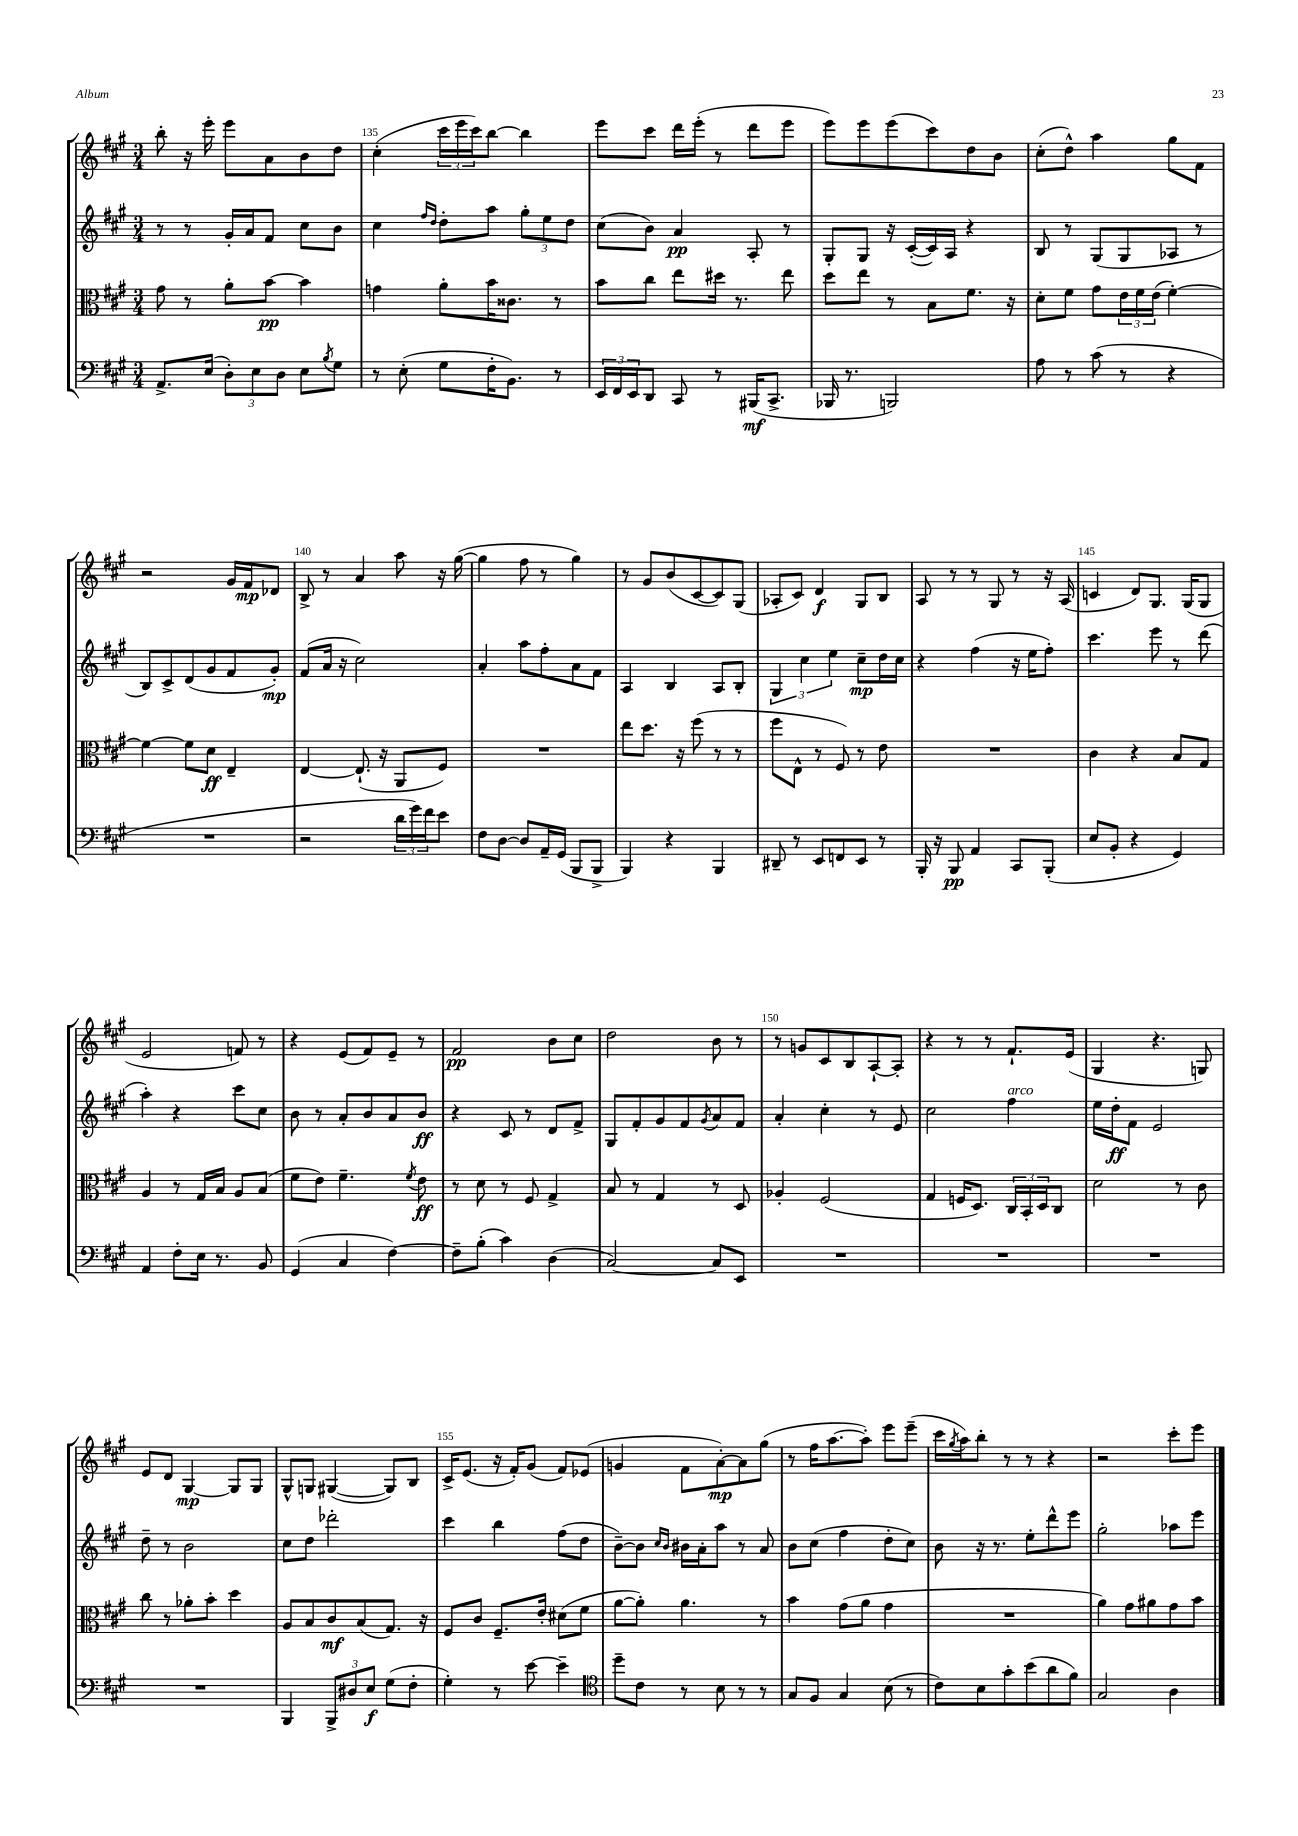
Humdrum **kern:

**kern	**kern	**kern	**kern
*staff4	*staff3	*staff2	*staff1
*clefF4	*clefC3	*clefG2	*clefG2
*k[f#c#g#]	*k[f#c#g#]	*k[f#c#g#]	*k[f#c#g#]
*M3/4	*M3/4	*M3/4	*M3/4
8.AA^	8g#	8r	8bb'
.	8r	8r	16r
(16E	.	.	16eee'
12D')	8a'	16g#'	8eee
.	.	16a	.
12E	.	.	.
.	[8b	8f#	8a
12D	.	.	.
8E	4b]	8cc#	8b
8qB	.	.	.
8G#	.	8b	8dd
=	=	=	=
8r	4g	4cc#	(4cc#'
(8E'	.	.	.
.	.	16qqff#	.
.	.	16qqdd	.
8G#	8a'	8dd'	24ccc#
.	.	.	24eee
.	.	.	24ccc#)
16F#'	16b	8aa	[8bb
8.BB)	8.c##	.	.
.	.	12gg#'	4bb]
.	.	12ee	.
8r	8r	.	.
.	.	12dd	.
=	=	=	=
24EE	8b	(8cc#	8eee
24FF#	.	.	.
24EE	.	.	.
8DD	8cc#	8b)	8ccc#
8CC#	8ee	4a	16ddd
.	.	.	(16eee'
8r	16dd#	.	8r
.	8.r	.	.
(16BBB#	.	8A'	8ddd
8.CC#^	.	.	.
.	8ee	8r	8eee
=	=	=	=
16BBB-	8dd	8G#'	8eee)
8.r	.	.	.
.	8ee	8G#	8eee
2BBB)	8r	16r	(8eee
.	.	([16c#'	.
.	8B	16c#])	8ccc#)
.	.	16A	.
.	8.f#	4r	8dd
.	.	.	8b
.	16r	.	.
=	=	=	=
8A	8d'	8B	(8cc#'
8r	8f#	8r	8dd^^)
(8c#	8g#	(8G#	4aa
8r	24e	8G#	.
.	24f#	.	.
.	(24e	.	.
4r	[4f#')	8A-	8gg#
.	.	8r	8f#
=	=	=	=
2.r	4f#_	8B)	2r
.	.	8c#^	.
.	8f#]	(8d	.
.	8d	8g#	.
.	4E~	8f#	16g#
.	.	.	16f#
.	.	8g#')	8d-
=	=	=	=
2r	[4E	(8f#	8B^
.	.	16a	8r
.	.	16r	.
.	(8.E`]	2cc#)	4a
.	16r	.	.
24d	8AA	.	8aa
24g#)	.	.	.
24f#	.	.	.
8e	8F#)	.	16r
.	.	.	([16gg#
=	=	=	=
8F#	2.r	4a'	4gg#]
[8D	.	.	.
8D]	.	8aa	8ff#
16AA~	.	8ff#'	8r
(16GG#	.	.	.
8BBB	.	8a	4gg#)
8BBB^	.	8f#	.
=	=	=	=
4BBB)	8ee	4A	8r
.	8.dd	.	8g#
4r	.	4B	(8b
.	16r	.	.
.	(8ff#	.	[8c#
4BBB	8r	8A	8c#])
.	8r	8B'	(8G#
=	=	=	=
8DD#~	8ff#	6G#	8A-'
8r	8E^^	.	8c#)
.	.	6cc#	.
8EE	8r	.	4d
.	.	6ee	.
8FF	8F#)	.	.
8EE	8r	8cc#~	8G#
8r	8e	16dd	8B
.	.	16cc#	.
=	=	=	=
16BBB'	2.r	4r	8A
16r	.	.	.
8BBB	.	.	8r
4AA	.	(4ff#	8r
.	.	.	8G#
8CC#	.	16r	8r
.	.	16ee	.
(8BBB'	.	8ff#')	16r
.	.	.	(16A
=	=	=	=
8E	4c#	4.ccc#	4c
8BB'	.	.	.
4r	4r	.	8d)
.	.	8eee	8.G#
4GG#)	8B	8r	.
.	.	.	(16G#
.	8G#	(8ddd	8G#
=	=	=	=
4AA	4A	4aa')	2e
8F#'	8r	4r	.
16E	16G#	.	.
8.r	16B	.	.
.	8A	8ccc#	8f)
8BB	(8B	8cc#	8r
=	=	=	=
(4GG#	8f#	8b	4r
.	8e)	8r	.
4C#	4.f#~	8a'	(8e
.	.	8b	8f#)
[4F#)	.	8a	8e~
.	8qf#	.	.
.	8e	8b	8r
=	=	=	=
8F#~]	8r	4r	2f#
(8B'	8d	.	.
4c#)	8r	8c#	.
.	8F#	8r	.
(4D	4G#^	8d	8b
.	.	8f#^	8cc#
=	=	=	=
[2C#)	8B	8G#	2dd
.	8r	8f#'	.
.	4G#	8g#	.
.	.	8f#	.
.	.	8qg#	.
8C#]	8r	8a	8b
8EE	8D	8f#	8r
=	=	=	=
2.r	4A-'	4a'	8r
.	.	.	8g
.	(2F#	4cc#'	8c#
.	.	.	8B
.	.	8r	[8A`
.	.	8e	8A']
=	=	=	=
2.r	4G#	2cc#	4r
.	16F	.	8r
.	8.D)	.	.
.	.	.	8r
.	24C#	4ff#	8.f#`
.	24BB'	.	.
.	24D	.	.
.	8C#	.	.
.	.	.	(16e
=	=	=	=
2.r	2d	16ee	4G#
.	.	16dd'	.
.	.	8f#	.
.	.	2e	4.r
.	8r	.	.
.	8c#	.	8G)
=	=	=	=
2.r	8cc#	8dd~	8e
.	8r	8r	8d
.	8a-'	2b	[4G#
.	8b'	.	.
.	4dd	.	8G#]
.	.	.	8G#
=	=	=	=
4BBB	8A	8cc#	8G#^^
.	8B	8dd	8G
12BBB^	8c#	2ddd-'	([4G#
12D#	.	.	.
.	(8B	.	.
12E	.	.	.
(8G#	8.G#)	.	8G#])
8F#'	.	.	8B
.	16r	.	.
=	=	=	=
4G#')	8F#	4ccc#	16c#^
.	.	.	(8.e
.	8c#	.	.
8r	8.F#~	4bb	16r
.	.	.	16f#')
[8e	.	.	(8g#
.	16e'	.	.
4e~]	(8d#	(8ff#	8f#)
.	8f#	8dd	(8e-
=	=	=	=
*clefC4	*	*	*
8dd~	[8a	[8b~)	4g
8c#	8a'])	8b]	.
.	.	16qqcc#	.
.	.	16qqb	.
8r	4.a	16b#	8f#
.	.	16a'	.
8B	.	8aa	[8a')
8r	.	8r	8a]
8r	8r	8a	(8gg#
=	=	=	=
8G#	4b	8b	8r
8F#	.	(8cc#	16ff#
.	.	.	[8.aa
4G#	(8g#	4ff#	.
.	8a	.	8aa'])
(8B	4g#	8dd'	8eee
8r	.	8cc#)	(8eee~
=	=	=	=
8c#)	2.r	8b	16ccc#
.	.	.	8qgg#
.	.	.	16aa)
8B	.	16r	8bb'
.	.	8.r	.
8g#'	.	.	8r
(8b	.	8ee'	8r
8a	.	8ddd^^	4r
8f#)	.	8eee	.
=	=	=	=
2G#	4a)	2gg#'	2r
.	8g#	.	.
.	8a#	.	.
4A	8g#	8aa-	8ccc#'
.	8b	8eee	8eee
==	==	==	==
*-	*-	*-	*-
